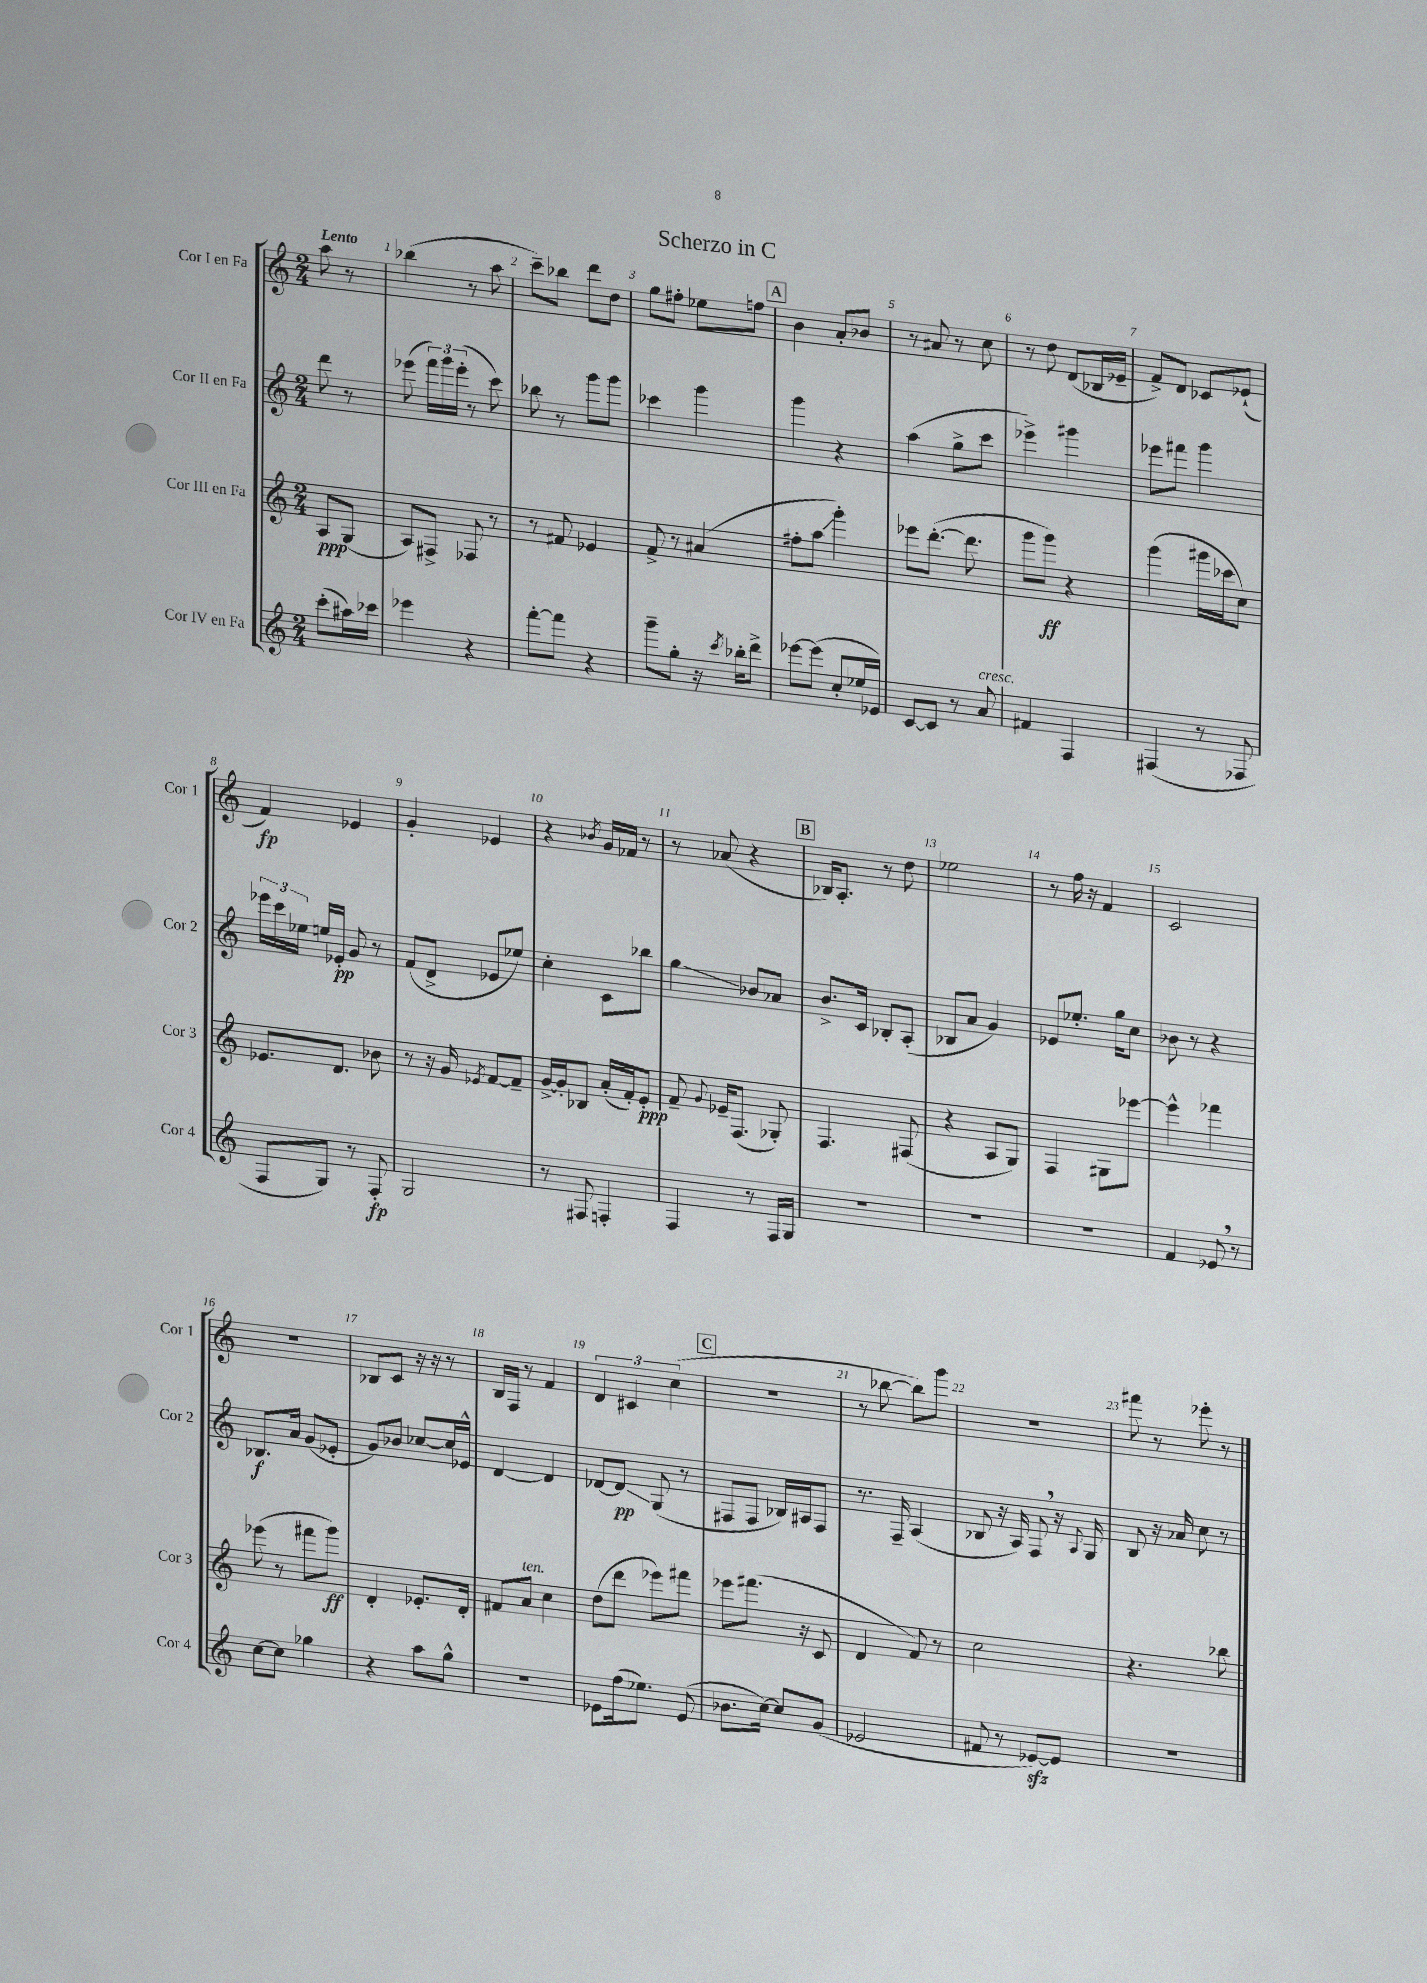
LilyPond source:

\header { title = "Scherzo in C" }
<<
\new StaffGroup <<
\new Staff = "s0" \with { instrumentName = "Cor I en Fa" shortInstrumentName = "Cor 1" } {
    \clef treble \key c \major \numericTimeSignature \time 2/4 \partial 4 \tempo "Lento"
    \autoBeamOff a''8 r8 |
    bes''4( r8 a''8 |
    c'''8[--) bes''8] d'''8[ d''8] |
    g''8[ fis''8]-. ees''8[ f''8] |
    \mark \markup { \box "A" } b'4 a'8[-. bes'8] |
    r8 ais'8 r8 c''8 |
    r8 d''8 d'8[( bes16 ees'16]-- |
    f'8[->) d'8] ces'8[ ees'8]-!( |
    f'4\fp) ees'4 |
    g'4-. ees'4 |
    r4 \acciaccatura { bes'8 } g'16[ fes'16] r8 |
    r8 aes'8( r4 |
    \mark \markup { \box "B" } bes16[) a8.]-. r8 d''8 |
    ees''2 |
    r8 f''16 r16 f'4 |
    c'2 |
    r2 |
    bes8[ c'8] r16 r16 r8 |
    b16[ f16] r8 f'4 |
    \tuplet 3/2 { d'4 cis'4 c''4( } |
    \mark \markup { \box "C" } R2 |
    r8 bes''8~ bes''8[) g'''8] |
    R2 |
    fis'''8 r8 ees'''8-. r8 \bar "|." |
}
\new Staff = "s1" \with { instrumentName = "Cor II en Fa" shortInstrumentName = "Cor 2" } {
    \clef treble \key c \major \numericTimeSignature \time 2/4 \partial 4
    \autoBeamOff d'''8 r8 |
    ees'''8( \tuplet 3/2 { f'''16[) g'''16 ees'''16]-.( } r8 c'''8) |
    bes''8 r8 g'''8[ g'''8] |
    ces'''4 g'''4 |
    \mark \markup { \box "A" } g'''4 r4 |
    a''4( g''8[-> c'''8] |
    ees'''4->) gis'''4 |
    ees'''8[ fis'''8] g'''4 |
    \tuplet 3/2 { ees'''16[ c'''16 ees''16] } e''16[ ees'16]-.\pp g'8 r8 |
    f'8[( d'8]-> ees'8[ ees''8]) |
    c''4-. c'8[ bes''8] |
    g''4\glissando bes'8[ aes'8] |
    \mark \markup { \box "B" } b'8.[-> c'16] bes8[-. a8]-.( |
    bes8[ a'8] g'4) |
    ees'8[ ees''8.]-. g''16[ c''8] |
    bes'8 r8 r4 |
    bes8.[\f a'16] g'8[( ees'8]-. |
    g'8[) bes'8] ces''8[~ ces''16 ees'16]-^ |
    d'4~ d'4 |
    des'8[~ des'8]\glissando\pp g8( r8 |
    \mark \markup { \box "C" } fis8[ fis8] bes16[) ais16 fis8] |
    r8. f16-- a4( |
    bes8 r16 a16) f8 \breathe r16 \appoggiatura { a8 } g16 |
    b8 r16 aes'16 c''8 r8 \bar "|." |
}
\new Staff = "s2" \with { instrumentName = "Cor III en Fa" shortInstrumentName = "Cor 3" } {
    \clef treble \key c \major \numericTimeSignature \time 2/4 \partial 4
    \autoBeamOff a8[\ppp g8]( |
    a8[) fis8]-> fes8 r8 |
    r8 fis'8 ees'4 |
    f'8-> r8 ais'4( |
    \mark \markup { \box "A" } fis''8[-. a''8]\glissando g'''4-.) |
    ees'''8[ d'''8.]~-.( d'''8. |
    g'''8[ g'''8]\ff) r4 |
    g'''4( gis'''16[ ces'''16 c''8]) |
    ees'8.[ d'8.] bes'8 |
    r8 r16 g'16 \acciaccatura { ees'8 } f'8[~ f'8]-- |
    g'16[~-> g'16-. bes8] a'16[-.( f'16-.) e'8]-.\ppp |
    f'8-- \appoggiatura { g'8 } ees'16[-- f8.]( ges8-.) |
    \mark \markup { \box "B" } f4. fis8( |
    r4 a8[ g8]) |
    f4 gis8[ ees'''8]~ |
    ees'''4-^ fes'''4 |
    ees'''8( r8 fis'''8[ g'''8]\ff) |
    d'4-. ees'8.[-. d'16]-. |
    fis'8[ a'8]^\markup { \italic "ten." } c''4 |
    d''8[( d'''8] ees'''8[) fis'''8] |
    \mark \markup { \box "C" } ees'''8[ fis'''8.]( r16 c'8 |
    d'4 f'8) r8 |
    c''2 |
    r4. bes''8 \bar "|." |
}
\new Staff = "s3" \with { instrumentName = "Cor IV en Fa" shortInstrumentName = "Cor 4" } {
    \clef treble \key c \major \numericTimeSignature \time 2/4 \partial 4
    \autoBeamOff c'''8[-.( ais''16) ces'''16] |
    ees'''4 r4 |
    f'''8[~-. f'''8] r4 |
    g'''8[-- g''8]-. r16 \acciaccatura { c'''8 } bes''16[-. d'''8]-> |
    \mark \markup { \box "A" } ees'''8[~ ees'''8]( c''8[-. ees''16 ees'16]) |
    c'8[~ c'8] r8 a'8^\markup { \italic "cresc." } |
    fis'4 f4 |
    fis4( r8 fes8 |
    f8[ g8]) r8 f8-.\fp |
    g2 |
    r8 fis8 f4-. |
    f4 r8 f16[ g16] |
    \mark \markup { \box "B" } r2 |
    R2 |
    R2 |
    f'4 ees'8 \breathe r8 |
    c''8[~ c''8] ges''4 |
    r4 a''8[ g''8]-^ |
    R2 |
    ees'8[ f''16( ees''8.]) ees'8( |
    \mark \markup { \box "C" } bes'8.[ c''16]~) c''8[ g'8]( |
    ees'2 |
    fis'8 r8 ees'8[~\sfz) ees'8] |
    R2 \bar "|." |
}
>>
>>
\layout { \context { \Score \override BarNumber.break-visibility = ##(#f #t #t) barNumberVisibility = #all-bar-numbers-visible } }
